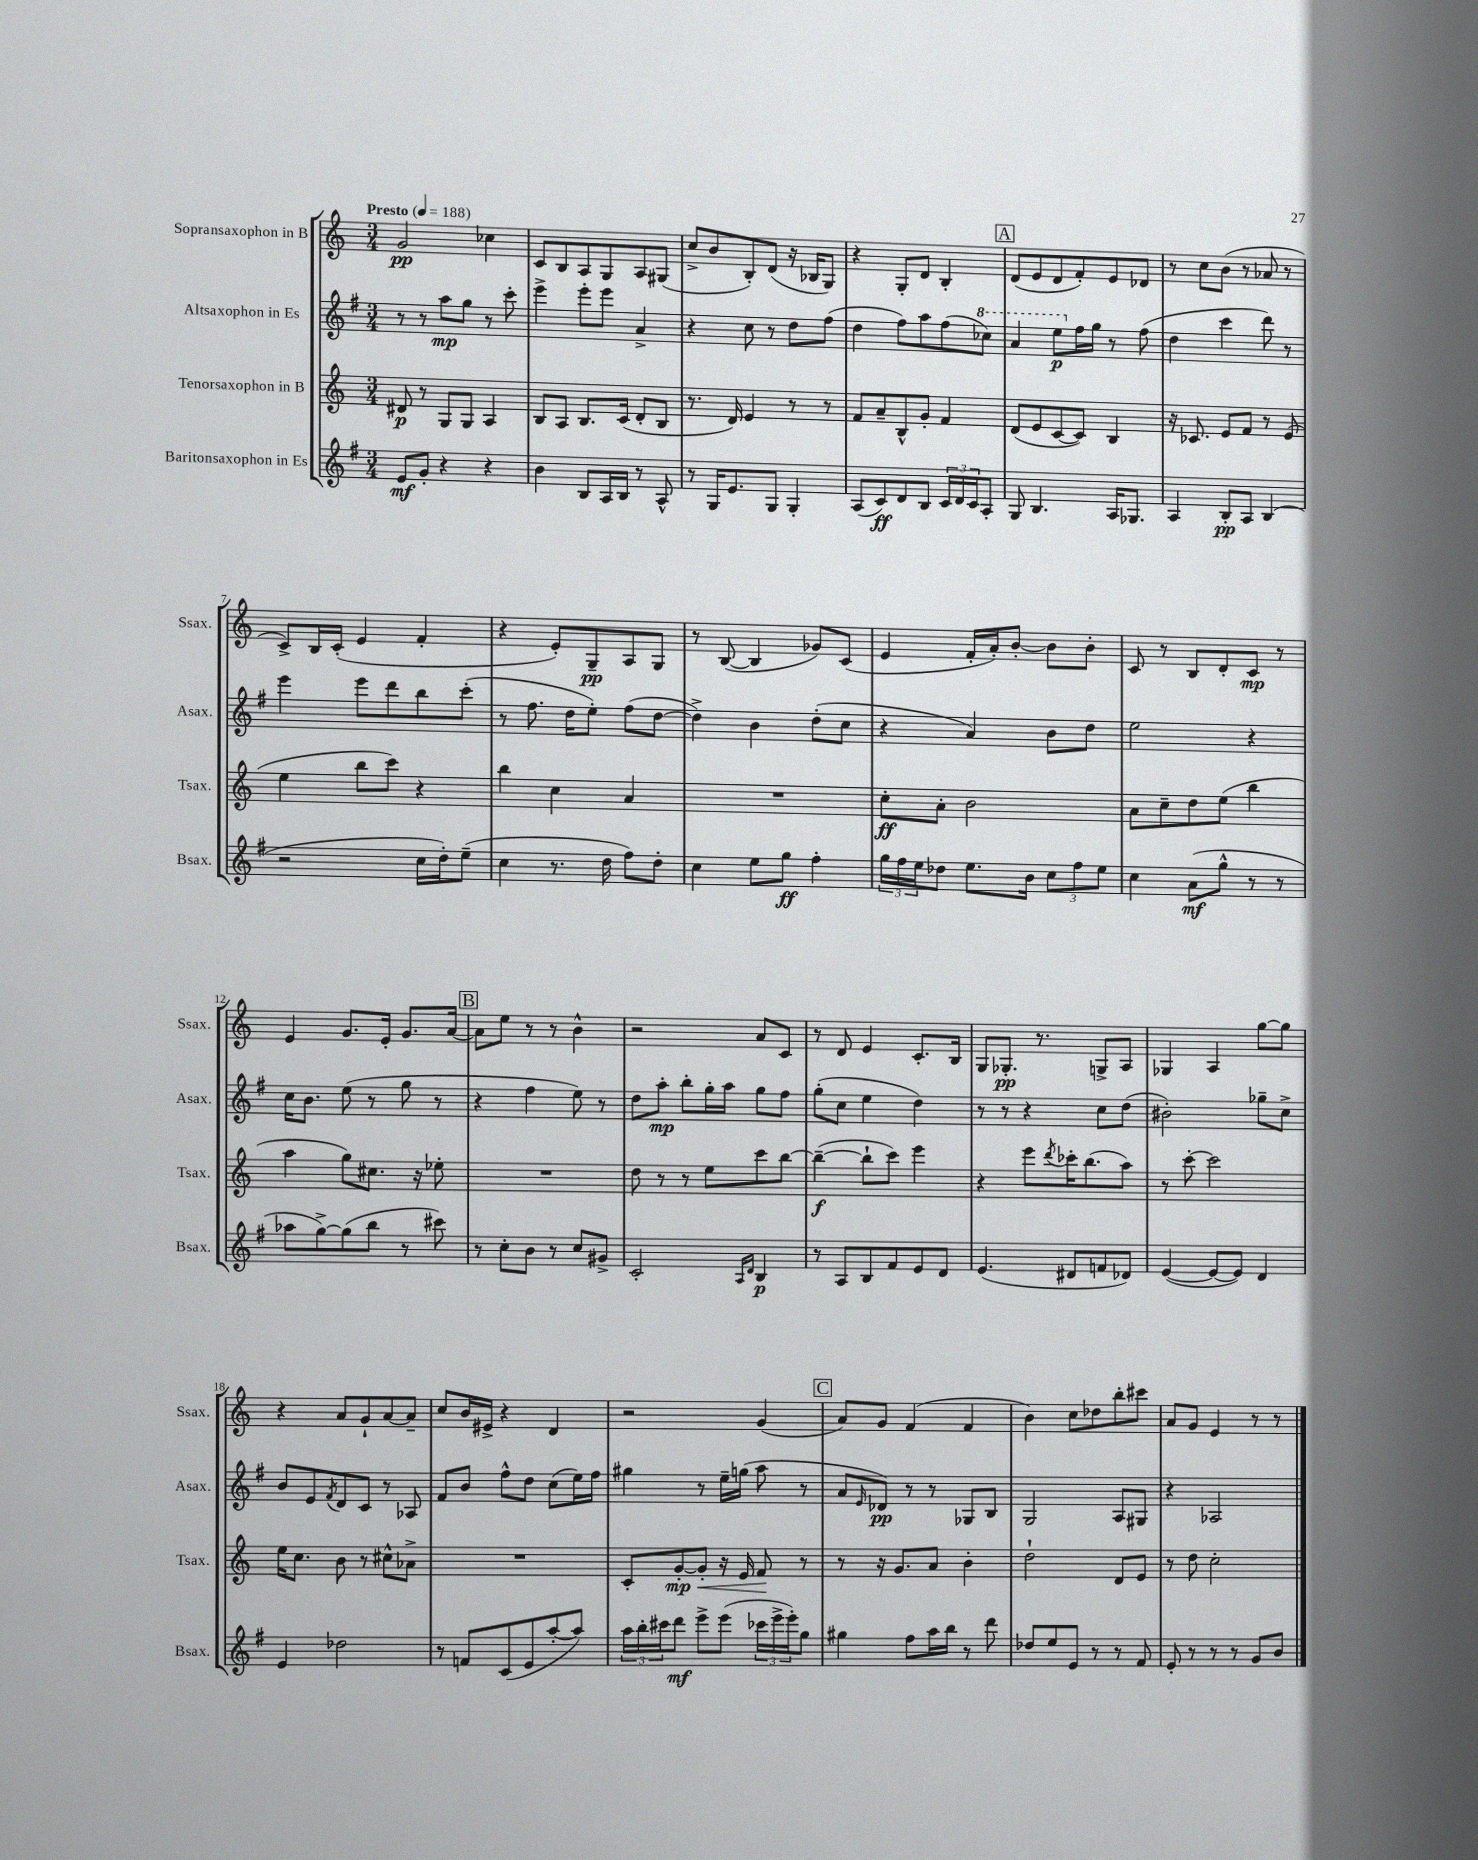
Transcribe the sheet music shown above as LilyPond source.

<<
\new StaffGroup <<
\new Staff = "s0" \with { instrumentName = "Sopransaxophon in B" shortInstrumentName = "Ssax." } {
    \clef treble \key c \major \numericTimeSignature \time 3/4 \tempo "Presto" 4 = 188
    g'2\pp ces''4 |
    c'8 b8 a8 g8 a8 gis8( |
    c''8-> b'8 b8-.) d'8( r16 bes16 g8) |
    r4 g8-. d'8 b4-. |
    \mark \markup { \box "A" } d'8( e'8 d'8 f'8-.) e'8 des'8 |
    r8 c''8 b'8( r8 aes'8 r8 |
    c'8->) b16 c'16-.( e'4 f'4-. |
    r4 e'8-.) g8--\pp a8 g8 |
    r8 b8~( b4 ges'8) c'8( |
    e'4 f'16-. a'16-.) b'8~-. b'8 b'8-. |
    c'8 r8 b8 d'8-. c'8\mp r8 |
    e'4 g'8. e'16-. g'8. a'16~ |
    \mark \markup { \box "B" } a'8 e''8 r8 r8 b'4-^ |
    r2 a'8 c'8 |
    r8 d'8 e'4 c'8.-. b16 |
    g8 ges8.-.\pp r8. g8-> a8 |
    ges4 a4 g''8~ g''8 |
    r4 a'8 g'8-! a'8~ a'8-- |
    c''8 b'16 eis'16-> r4 d'4 |
    r2 g'4( |
    \mark \markup { \box "C" } a'8) g'8 f'4( f'4 |
    b'4) c''8 des''8 b''8-. cis'''8 |
    a'8 g'8 e'4 r8 r8 \bar "|." |
}
\new Staff = "s1" \with { instrumentName = "Altsaxophon in Es" shortInstrumentName = "Asax." } {
    \clef treble \key g \major \numericTimeSignature \time 3/4
    r8 r8 a''8\mp g''8 r8 c'''8-. |
    e'''4-> e'''8-. e'''8 a'4-> |
    r4 c''8 r8 d''8 fis''8( |
    d''4 fis''8) a''8 fis''8( \ottava #1 ces'''8) |
    \mark \markup { \box "A" } a''4 e'''8\p \ottava #0 fis''16 g''16 r8 fis''8( |
    d''4 c'''4 d'''8) r8 |
    e'''4 e'''8 d'''8 b''8 c'''8-.( |
    r8 fis''8. d''16 e''8-.) fis''8( d''8~ |
    d''4->) b'4 d''8-.( c''8 |
    r4 a'4) b'8 d''8 |
    e''2 r4 |
    c''16 b'8. e''8( r8 g''8 r8 |
    \mark \markup { \box "B" } r4 fis''4 e''8) r8 |
    d''8 a''8-.\mp b''8-. g''16-. a''16 g''8 fis''8 |
    g''8-.( c''8 e''4 d''4) |
    r8 r8 r4 c''8 d''8( |
    bis'2-.) ges''8-- c''8-> |
    b'8 e'8 \acciaccatura { fis'8 } d'8 c'8 r8 aes8 |
    fis'8 b'8 fis''8-^ d''8 c''8( e''16) fis''16 |
    gis''4 r8 e''16-- g''16( a''8 r8 |
    \mark \markup { \box "C" } a'8 \grace { e'16 } des'8\pp) r8 r8 ges8 b8 |
    g2 a8 gis8 |
    r4 aes2 \bar "|." |
}
\new Staff = "s2" \with { instrumentName = "Tenorsaxophon in B" shortInstrumentName = "Tsax." } {
    \clef treble \key c \major \numericTimeSignature \time 3/4
    dis'8\p r8 g8 g8 a4 |
    b8 a8 b8. c'16( d'8-. b8 |
    r8. d'16) e'4 r8 r8 |
    f'8 a'8-- b8-^ g'8-. f'4 |
    \mark \markup { \box "A" } d'8( e'8 c'8~ c'8) b4 |
    r16 ces'8. e'8 f'8 r8 e'8( |
    e''4 b''8 c'''8) r4 |
    b''4 c''4 a'4 |
    R2. |
    c''8-.\ff a'8-. b'2 |
    a'8 c''8-- d''8 e''8( b''4 |
    a''4 g''8) cis''8. r16 ees''8-. |
    \mark \markup { \box "B" } R2. |
    d''8 r8 r8 e''8 c'''8 b''8~ |
    b''4~--\f( b''8-! c'''8) e'''4 |
    r4 e'''8 \acciaccatura { d'''8 } ces'''16-. b''8.( a''8) |
    r8 c'''8~-. c'''2 |
    e''16 c''8. b'8 r8 cis''8-^ aes'8-> |
    R2. |
    c'8-. g'8~-.\mp g'8-.\< r16 e'16 f'8\! r8 |
    \mark \markup { \box "C" } r8 r16 g'8. a'8 b'4-. |
    d''2-! d'8 e'8 |
    r8 d''8 c''2-. \bar "|." |
}
\new Staff = "s3" \with { instrumentName = "Baritonsaxophon in Es" shortInstrumentName = "Bsax." } {
    \clef treble \key g \major \numericTimeSignature \time 3/4
    e'8\mf g'8-. r4 r4 |
    b'4 b8 a16 b16 r8 a8-^ |
    r8 g16 e'8. g8 g4-. |
    a8( c'8\ff) d'8 b8 \tuplet 3/2 { c'16 d'16 c'16 } a8-. |
    \mark \markup { \box "A" } g8 b4. a16 ges8. |
    a4 b8-.\pp a8 b4( |
    r2 c''16 d''16-.) e''8--( |
    c''4 r8. d''16 fis''8) d''8-. |
    c''4 e''8 g''8\ff fis''4-. |
    \tuplet 3/2 { g''16 fis''16 e''16 } des''8 e''8. b'16 \tuplet 3/2 { c''8 fis''8 e''8 } |
    c''4 a'8\mf( g''8-^ r8 r8 |
    aes''8 g''8~->) g''8( b''8 r8 cis'''8) |
    \mark \markup { \box "B" } r8 c''8-. b'8 r8 c''8 gis'8-> |
    c'2-. \grace { a16 d'16 } b4\p |
    r8 a8 b8 fis'8 e'8 d'8 |
    e'4.( dis'8 f'8 des'8) |
    e'4~( e'8~ e'8) d'4 |
    e'4 des''2 |
    r8 f'8 c'8( e'8 a''8~-. a''8) |
    \tuplet 3/2 { a''16 b''16-. cis'''16 } d'''8\mf e'''8-> e'''8( \tuplet 3/2 { ces'''16 e'''16-> e'''16-.) } g''8 |
    \mark \markup { \box "C" } gis''4 fis''8 a''16 b''16 r8 d'''8 |
    des''8 e''8 e'8 r8 r8 fis'8 |
    e'8-. r8 r8 r8 g'8 b'8 \bar "|." |
}
>>
>>
